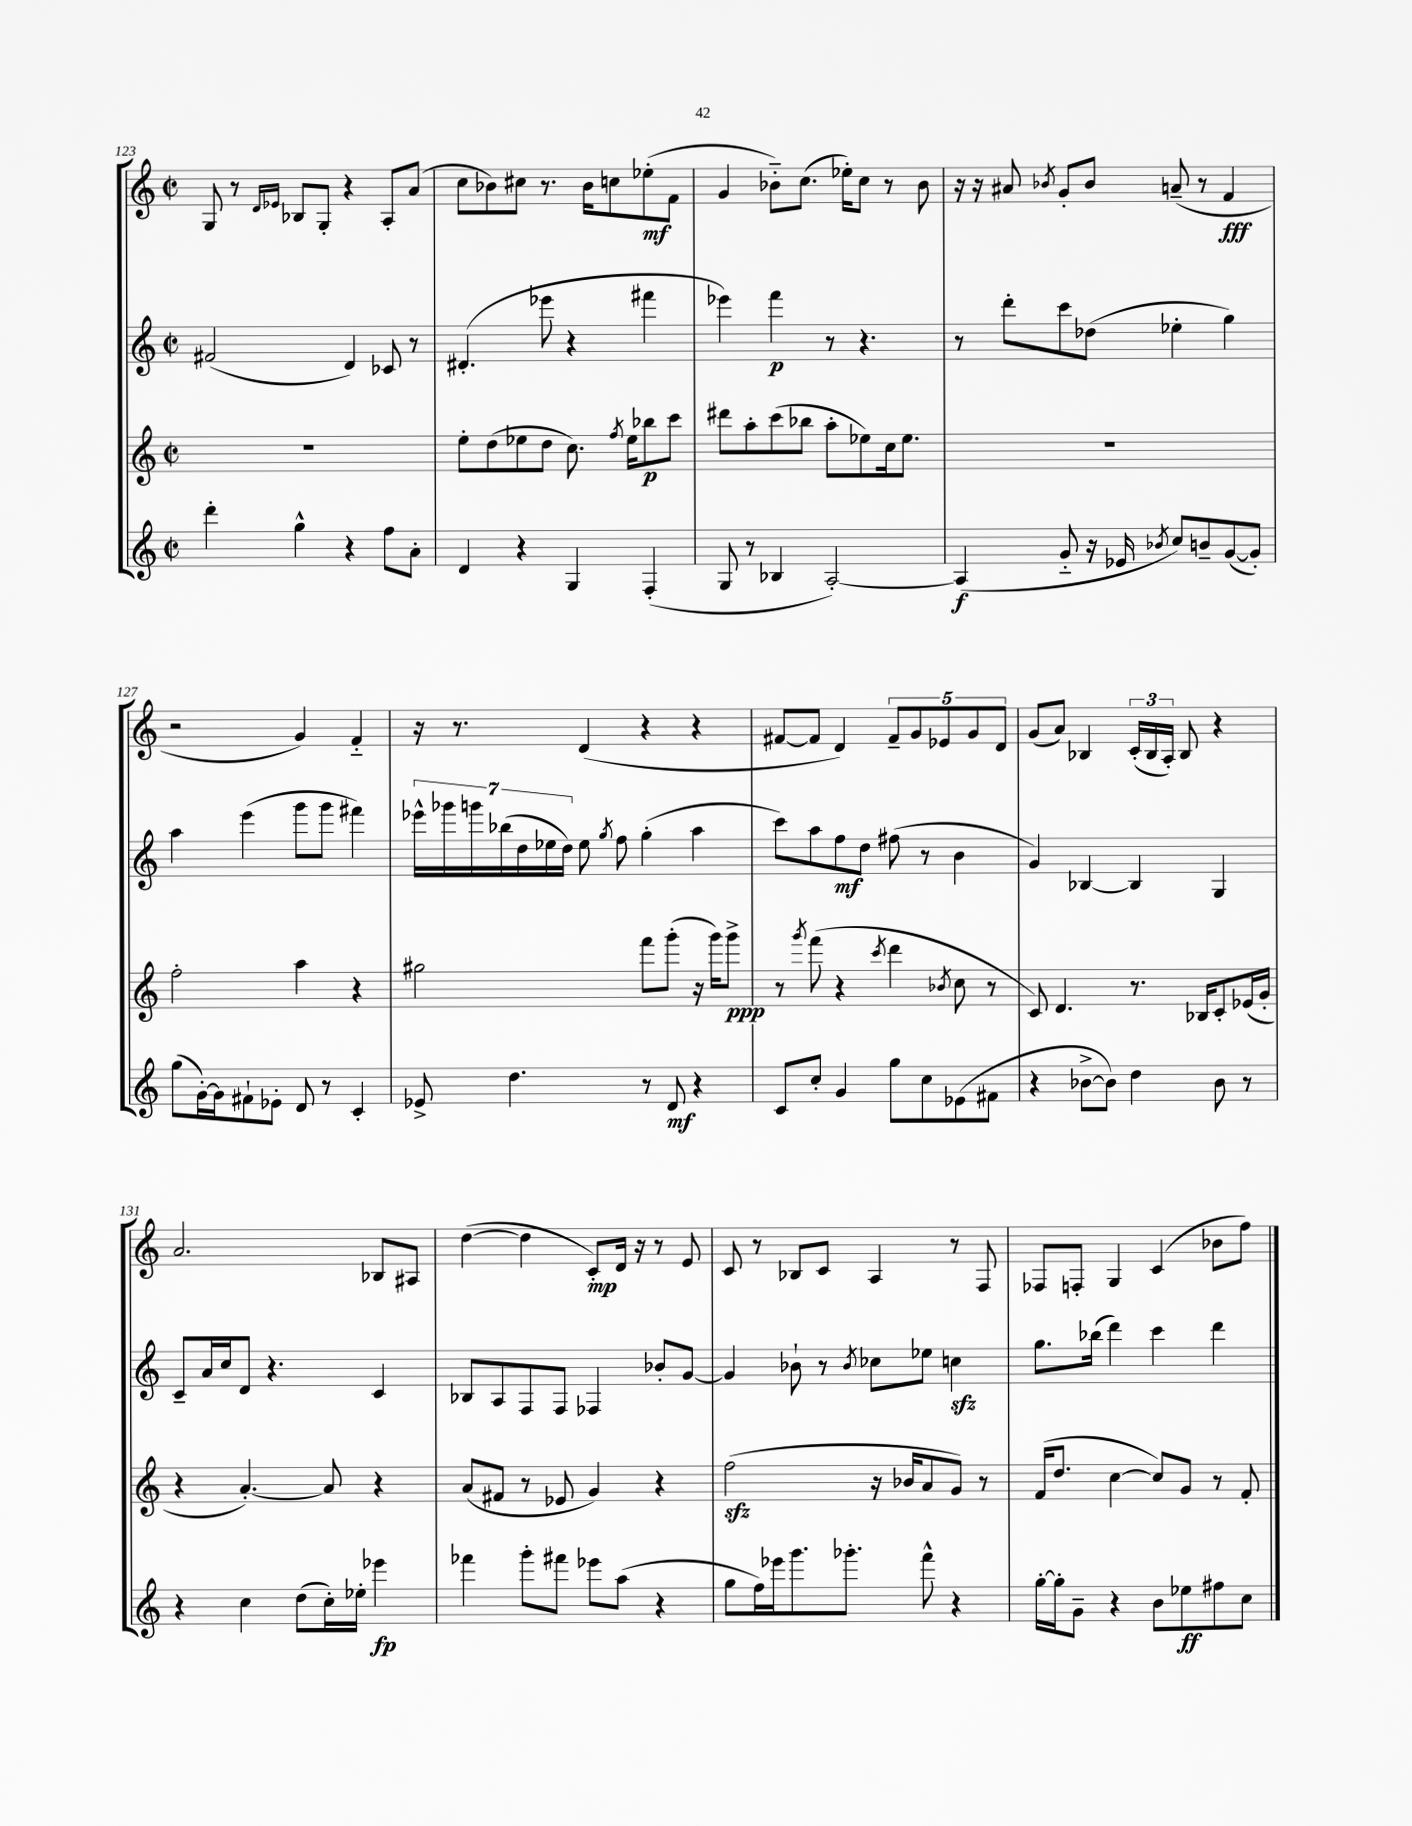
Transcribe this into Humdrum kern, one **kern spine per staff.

**kern	**kern	**kern	**kern
*staff4	*staff3	*staff2	*staff1
*clefG2	*clefG2	*clefG2	*clefG2
*k[]	*k[]	*k[]	*k[]
*M2/2	*M2/2	*M2/2	*M2/2
*met(c|)	*met(c|)	*met(c|)	*met(c|)
4ddd'	1r	(2f#	8G
.	.	.	8r
.	.	.	16qqd
.	.	.	16qqe-
4gg^^	.	.	8B-
.	.	.	8G'
4r	.	4d)	4r
8ff	.	8c-	8A'
8a'	.	8r	(8a
=	=	=	=
4d	8ee'	(4.d#'	8cc
.	(8dd	.	8b-)
4r	8ee-	.	8cc#
.	8dd	8eee-	8.r
4G	8.cc)	4r	.
.	.	.	16b-
.	.	.	8cc
.	8qff	.	.
.	16ee-	.	.
(4F'	8bb-	4fff#	(8ee-'
.	8ccc	.	8f
=	=	=	=
8G	8ddd#	4eee-)	4g
8r	8aa'	.	.
4B-	(8ccc	4fff	8b-'~)
.	8bb-	.	(8.cc
[2A')	8aa'	8r	.
.	.	.	16ee-')
.	8ee-)	4.r	8cc
.	16cc	.	8r
.	8.ee-	.	.
.	.	.	8b-
=	=	=	=
(4A]	1r	8r	16r
.	.	.	16r
.	.	8ddd'	8a#
.	.	.	8qb-
8g'~	.	8ccc	8g'
16r	.	(8dd-	8b-
16e-	.	.	.
8qb-	.	.	.
8cc)	.	4ee-'	(8a~
8b~	.	.	8r
([8g	.	4gg)	4f
8g'])	.	.	.
=	=	=	=
(8gg	2ff'	4aa	2r
[16g')	.	.	.
16g]	.	.	.
8f#`	.	(4eee	.
8e-'	.	.	.
8d	4aa	8ggg	4g)
8r	.	8ggg	.
4c'	4r	4fff#)	4f'~
=	=	=	=
8e-^	2gg#	28eee-^^	16r
.	.	28ggg-	.
.	.	.	8.r
.	.	28ggg	.
.	.	(28bb-	.
4.dd	.	.	.
.	.	28dd	.
.	.	28ee-	.
.	.	28dd)	.
.	.	8ee-	(4d
.	.	8qgg	.
.	.	8ff	.
8r	8fff	(4gg'	4r
8d	(8ggg'	.	.
4r	16r	4aa	4r
.	16ggg)	.	.
.	8ggg^	.	.
=	=	=	=
8c	8r	8ccc)	[8f#
.	8qggg	.	.
8cc'	(8fff	8aa	8f#]
4g	4r	8ff	4d)
.	.	8dd	.
.	8qccc	.	.
8gg	4ddd	(8ff#	10f#~
.	.	.	10g
8cc	.	8r	.
.	.	.	10e-
.	8qb-	.	.
(8e-	8cc	4b	.
.	.	.	10g
8f#	8r	.	.
.	.	.	10d
=	=	=	=
4r	8c)	4g)	(8g
.	4.d	.	8a)
[8b-^	.	[4B-	4B-
8b-])	.	.	.
4dd	8.r	4B-]	(24c'
.	.	.	24B-
.	.	.	24A')
.	.	.	8B-
.	16B-	.	.
8b-	8c'	4G	4r
8r	(16e-	.	.
.	16g'	.	.
=	=	=	=
4r	4r	8c~	2.a
.	.	16a	.
.	.	16cc	.
4cc	[4.a')	8d	.
.	.	4.r	.
(8dd	.	.	.
16cc')	8a]	.	.
16ee-'	.	.	.
4eee-	4r	4c	8B-
.	.	.	8A#
=	=	=	=
4fff-	(8a	8B-	([4dd
.	8f#	8A	.
8ggg'	8r	8F	4dd]
8fff#	8e-	8F	.
8eee-	4g)	4F-	8c')
(8aa	.	.	16d
.	.	.	16r
4r	4r	8b-'	8r
.	.	[8g	8e
=	=	=	=
8gg	(2ff	4g]	8c
16ff)	.	.	8r
16eee-	.	.	.
8.ggg	.	8b-`	8B-
.	.	8r	8c
8.ggg-'	.	.	.
.	.	8qb-	.
.	16r	8cc-	4A
.	16b-	.	.
8fff^^	8a	8ee-	.
4r	8g)	4cc	8r
.	8r	.	8F
=	=	=	=
[16gg'	(16f	8.gg	8F-
16gg']	8.dd	.	.
8g~	.	.	8F'
.	.	(16bb-	.
4r	[4cc	4ddd)	4G
8b	8cc])	4ccc	(4c
8ee-	8g	.	.
8ff#	8r	4ddd	8b-
8cc	8f'	.	8ff)
==	==	==	==
*-	*-	*-	*-
